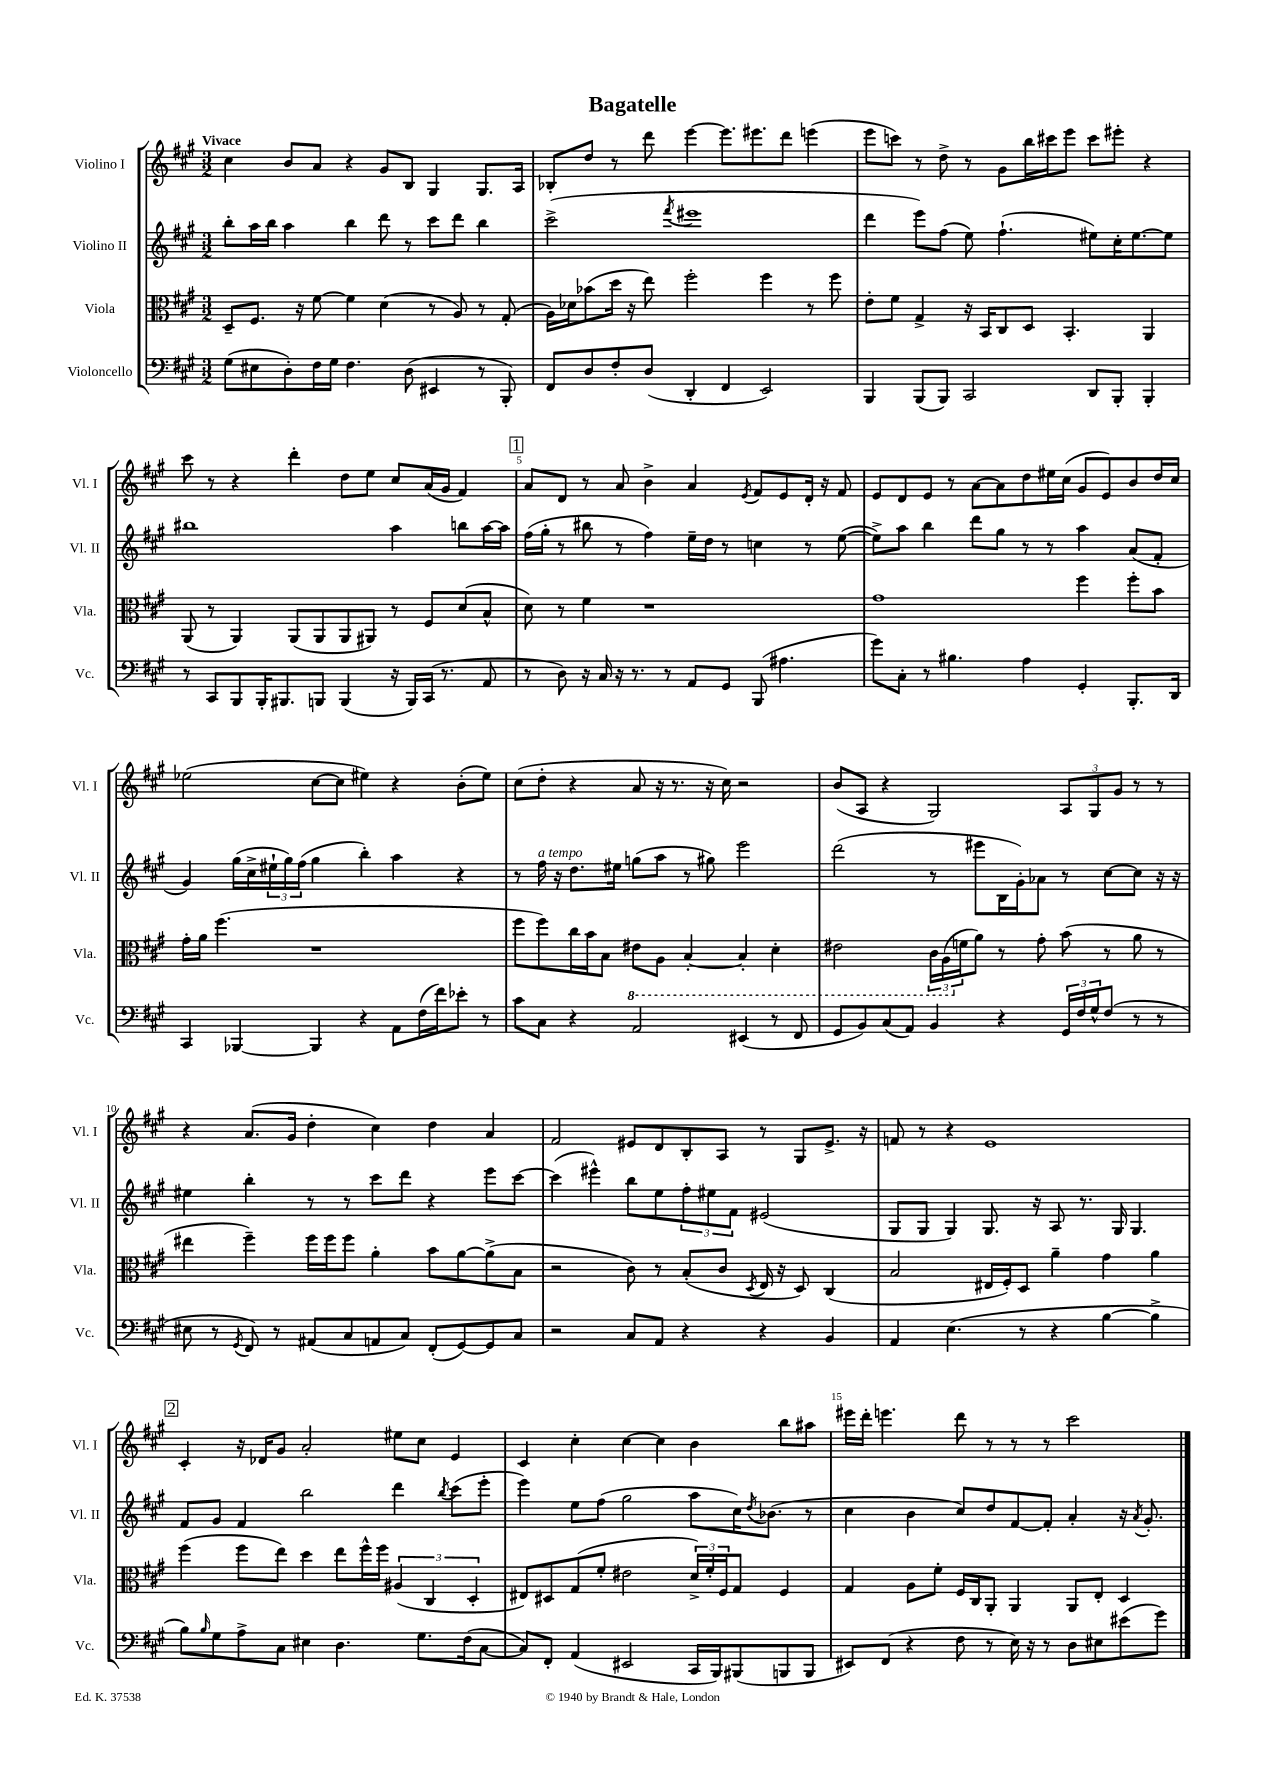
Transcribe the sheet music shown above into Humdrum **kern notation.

**kern	**kern	**kern	**kern
*staff4	*staff3	*staff2	*staff1
*clefF4	*clefC3	*clefG2	*clefG2
*k[f#c#g#]	*k[f#c#g#]	*k[f#c#g#]	*k[f#c#g#]
*M3/2	*M3/2	*M3/2	*M3/2
(8G#	8D~	8bb'	4cc#
8E#	8.F#	16aa	.
.	.	16bb	.
8D')	.	4aa	8b
.	16r	.	.
16F#	[8f#	.	8a
16G#	.	.	.
4.F#	4f#]	4bb	4r
.	(4d	8ddd	8g#
(8D	.	8r	8B
4EE#	8r	8ccc#	4G#
.	8A)	8ddd	.
8r	8r	4bb	8.G#
8BBB')	(8G#'	.	.
.	.	.	16A
=	=	=	=
8FF#	16A)	(2ccc#^	8B-'
.	16d-	.	.
8D	(8b-	.	8dd
8F#'	16dd	.	8r
.	16r	.	.
(8D	8ee)	.	8ddd
.	.	8qfff#	.
4DD'	2ff#'	1eee#	[4eee
4FF#	.	.	8.eee]
.	.	.	8.eee#
2EE)	4ff#	.	.
.	.	.	8ddd
.	8r	.	(4eee
.	8ff#	.	.
=	=	=	=
4BBB	8e'	4ddd	8eee
.	8f#	.	8ccc)
(8BBB	4G#^	8eee)	8r
8BBB)	.	(8ff#	8dd^
2CC#	16r	8ee)	8r
.	16BB	.	.
.	8C#	(4.ff#`	8g#
.	8D	.	16bb
.	.	.	16ccc#
.	4.BB'	.	8eee
8DD	.	8ee#)	8ccc#
8BBB'	.	16cc#'	8eee#'
.	.	[8.ee#	.
4BBB'	4AA	.	4r
.	.	8ee#]	.
=	=	=	=
8r	(8AA	1bb#	8ccc#
8CC#	8r	.	8r
8BBB	4AA)	.	4r
16BBB'	.	.	.
8.BBB#	.	.	.
.	(8AA	.	4ddd'
8BBB	8AA	.	.
(4BBB	8AA	.	8dd
.	8AA#)	.	8ee
16r	8r	4aa	8cc#
16BBB)	.	.	.
(16CC#	8F#	.	(16a
8.r	.	.	16g#
.	(8d	8bb	4f#)
8AA	8B^^	[16aa	.
.	.	16aa]	.
=	=	=	=
8r	8d)	(16ff#	8a
.	.	16gg#'	.
8D)	8r	8r	8d
16r	4f#	8bb#	8r
16C#	.	.	.
16r	.	8r	8a
8.r	.	.	.
.	1r	4ff#)	4b^
8r	.	.	.
8AA	.	16ee~	4a
.	.	16dd	.
8GG#	.	8r	.
.	.	.	8qe
(8BBB	.	4cc	8f#
4.A#	.	.	8e
.	.	8r	16d'
.	.	.	16r
.	.	([8ee	8f#
=	=	=	=
8g#)	1g#	8ee^])	8e
8C#'	.	8aa	8d
8r	.	4bb	8e
4.B#	.	.	8r
.	.	8ddd	[8a
.	.	8gg#	8a]
4A	.	8r	8dd
.	.	8r	16ee#
.	.	.	(16cc#
4GG#'	4ff#	4aa	8g#
.	.	.	8e)
8.BBB'	8ff#'	(8a	8b
.	8b	8f#'	16dd
16DD	.	.	16cc#
=	=	=	=
4CC#	16g#'	4g#)	(2ee-
.	16a	.	.
.	(4.ff#	.	.
[4BBB-	.	(16gg#	.
.	.	16cc#^	.
.	.	24ee#`	.
.	.	24gg#)	.
.	.	(24ff#	.
4BBB-]	1r	4gg#	[8cc#
.	.	.	8cc#]
4r	.	4bb')	4ee#)
8AA	.	4aa	4r
(16F#	.	.	.
16f#)	.	.	.
8e-'	.	4r	(8b'
8r	.	.	8ee#)
=	=	=	=
8c#	8ff#	8r	(8cc#
8C#	8ff#)	16ff#	8dd'
.	.	16r	.
4r	16cc#	8.dd	4r
.	16b	.	.
.	8B	.	.
.	.	16ee#	.
2AA	8E#	(8gg	8a
.	8AA	8aa	16r
.	.	.	8.r
.	[4BB'	8r	.
.	.	8gg#)	16r
.	.	.	16cc#)
(4EE#	4BB']	2eee	2r
8r	4D'	.	.
8FF#	.	.	.
=	=	=	=
8GG#	2E#	(2ddd	(8b
8BB)	.	.	8A
(8C#	.	.	4r
8AA)	.	.	.
4BB	24C#	8r	2G#)
.	(24AA	.	.
.	24f	.	.
.	8a)	8eee#	.
4r	8r	16B	.
.	.	16g#')	.
.	8g#'	8a-	.
24GG#	(8b	8r	12A
24F#	.	.	.
24G#^^	.	.	12G#
(8F#	8r	[8cc#	.
.	.	.	12g#
8r	8a	8cc#]	8r
8r	8r	16r	8r
.	.	16r	.
=	=	=	=
8E#	4ee#	4ee#	4r
8r	.	.	.
8qGG#	.	.	.
8FF#)	4ff#~)	4bb'	(8.a
8r	.	.	.
.	.	.	16g#
(8AA#	16ff#	8r	4dd'
.	16ff#	.	.
8C#	8ff#	8r	.
8AA	4a'	8ccc#	4cc#)
8C#)	.	8ddd	.
(8FF#'	8b	4r	4dd
[8GG#)	[8a	.	.
8GG#]	(8a^]	8eee	4a
8C#	8B	[8ccc#	.
=	=	=	=
2r	2r	(4ccc#]	2f#
.	.	4eee#^^)	.
8C#	8c#)	8bb	8e#
8AA	8r	8ee	8d
4r	(8B'	12ff#'	8B'
.	.	12ee#	.
.	8c#	.	8A
.	.	12f#	.
.	8qD	.	.
4r	16E	(2e#	8r
.	16r	.	.
.	8D)	.	8G#
4BB	(4C#	.	8.e#^
.	.	.	16r
=	=	=	=
4AA	2B	8G#	8f
.	.	8G#	8r
(4.E	.	4G#)	4r
.	16E#	8.G#	1e
.	16F#')	.	.
8r	8D	.	.
.	.	16r	.
4r	4a~	8A	.
.	.	8.r	.
[4B	4g#	.	.
.	.	16G#	.
.	.	4.G#	.
4B^]	4a	.	.
=	=	=	=
8B)	(4ff#	8f#	4c#'
16qqB	.	.	.
8G#	.	8g#	.
8A^	8ff#	4f#	16r
.	.	.	16d-
8C#	8ee)	.	8g#
4E#	4dd	2bb	2a'
4.D	8ee	.	.
.	16ff#^^	.	.
.	16ff#	.	.
.	(6A#	4ddd	8ee#
8.G#	.	.	8cc#
.	6C#	.	.
.	.	8qbb	.
.	.	(8ccc#	4e
(16F#	.	.	.
.	6D'	.	.
[8C#	.	8eee'	.
=	=	=	=
8C#])	8E#)	4eee)	4c#
8FF#'	8D#	.	.
(4AA	(8G#	8ee	4cc#'
.	8f#'	(8ff#	.
2EE#	2e#	2gg#	[4cc#
.	.	.	4cc#]
16CC#	24d^)	8aa	4b
.	24f#'	.	.
16BBB)	.	.	.
.	24F#	.	.
(8BBB#	8G#	16cc#)	.
.	.	8qdd	.
.	.	(8.b-	.
8BBB	4F#	.	8bb
8BBB	.	8r	8aa#
=	=	=	=
8EE#)	4G#	4cc#	16eee#
.	.	.	16ddd'
(8FF#	.	.	4.eee
4r	8A	4b	.
.	8f#'	.	.
8F#	16F#	8cc#)	8ddd
.	16C#	.	.
8r	8AA'	8dd	8r
16E)	4AA	[8f#	8r
16r	.	.	.
8r	.	8f#']	8r
8D	8AA	4a'	2ccc#
8E#	8E'	.	.
(8e#	4D	16r	.
.	.	8qa	.
.	.	8.g#'	.
8g#)	.	.	.
==	==	==	==
*-	*-	*-	*-
